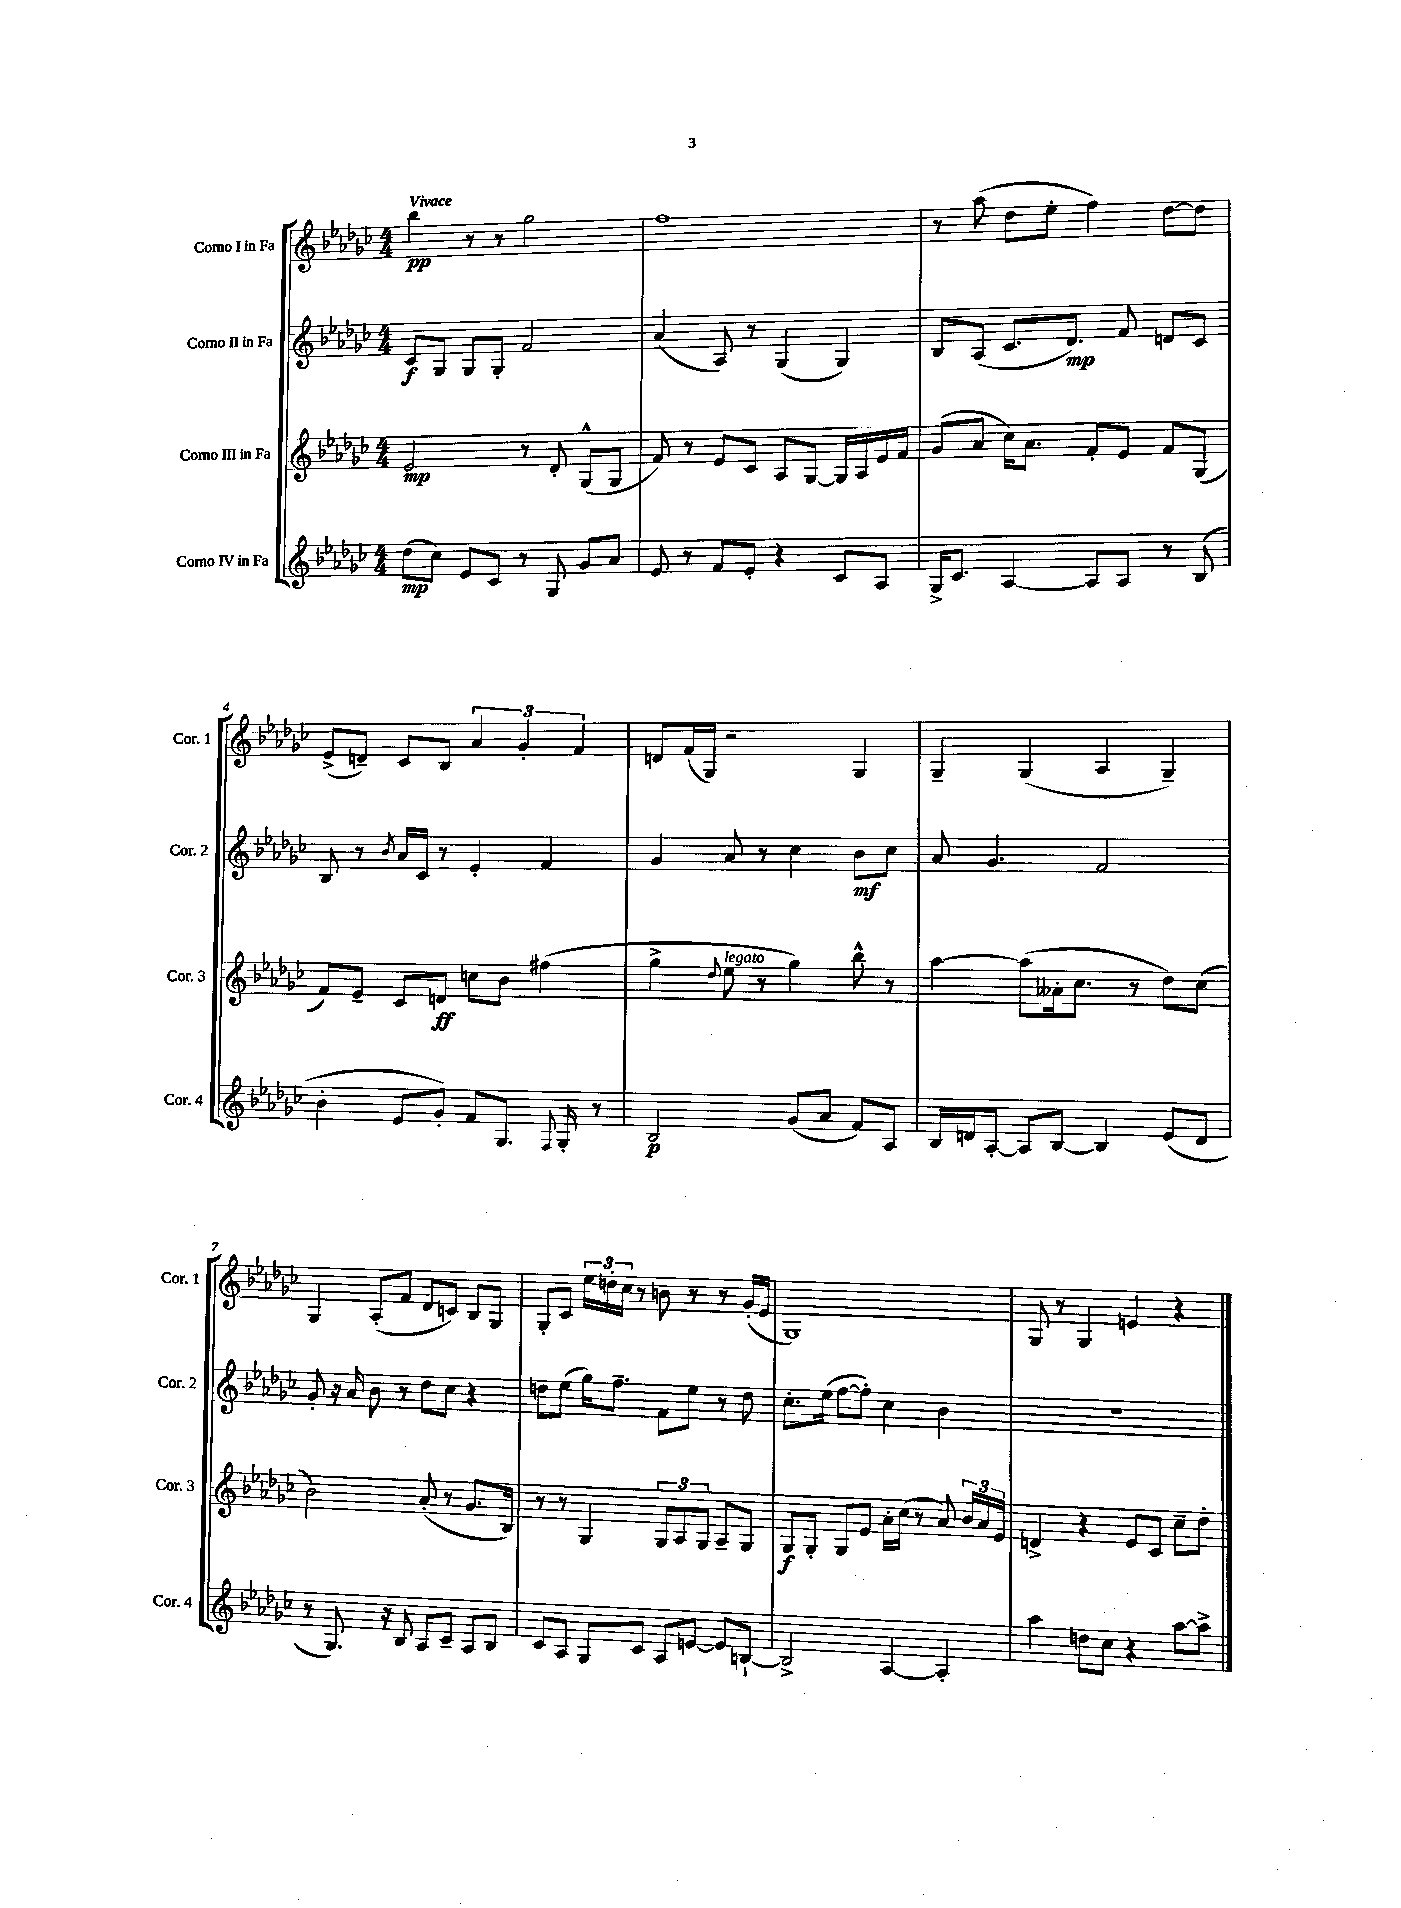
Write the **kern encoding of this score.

**kern	**dynam	**kern	**dynam	**kern	**dynam	**kern	**dynam
*part4	*part4	*part3	*part3	*part2	*part2	*part1	*part1
*staff4	*staff4	*staff3	*staff3	*staff2	*staff2	*staff1	*staff1
*I"Corno IV in Fa	*	*I"Corno III in Fa	*	*I"Corno II in Fa	*	*I"Corno I in Fa	*
*I'Cor. 4	*	*I'Cor. 3	*	*I'Cor. 2	*	*I'Cor. 1	*
*clefG2	*	*clefG2	*	*clefG2	*	*clefG2	*
*k[b-e-a-d-g-c-]	*	*k[b-e-a-d-g-c-]	*	*k[b-e-a-d-g-c-]	*	*k[b-e-a-d-g-c-]	*
*M4/4	*	*M4/4	*	*M4/4	*	*M4/4	*
=1	=1	=1	=1	=1	=1	=1	=1
!	!	!	!	!	!	!LO:TX:a:B:t=Vivace	!
(8dd-\L	mp	2e-/	mp	8c-/L	f	4bb-\	pp
8cc-\J)	.	.	.	8G-/J	.	.	.
8e-/L	.	.	.	8G-/L	.	8r	.
8c-/J	.	.	.	8G-'/J	.	8r	.
8r	.	8r	.	2f/	.	2gg-\	.
8G-/	.	8d-'/	.	.	.	.	.
8g-/L	.	(8G-^^/L	.	.	.	.	.
8a-/J	.	8G-/J	.	.	.	.	.
=2	=2	=2	=2	=2	=2	=2	=2
8e-/	.	8f/)	.	(4a-/	.	1ff	.
8r	.	8r	.	.	.	.	.
8f/L	.	8e-/L	.	8A-/)	.	.	.
8e-'/J	.	8c-/J	.	8r	.	.	.
4r	.	8A-/L	.	(4G-/	.	.	.
.	.	[8G-/J	.	.	.	.	.
8c-/L	.	16G-/LL]	.	4G-/)	.	.	.
.	.	16A-/	.	.	.	.	.
8A-/J	.	16e-/	.	.	.	.	.
.	.	16f/JJ	.	.	.	.	.
=3	=3	=3	=3	=3	=3	=3	=3
16G-^/KL	.	(8g-/L	.	8B-/L	.	8r	.
8.c-/J	.	.	.	.	.	.	.
.	.	8a-/J	.	(8A-/J	.	(8aa-\	.
[4A-/	.	16cc-\KL)	.	8.c-/L	.	8dd-\L	.
.	.	8.a-\J	.	.	.	.	.
.	.	.	.	.	.	8ee-'\J	.
.	.	.	.	8.d-/J)	mp	.	.
8A-/L]	.	8f'/L	.	.	.	4ff\)	.
8A-/J	.	8e-/J	.	8f/	.	.	.
8r	.	8f/L	.	8dn/L	.	[8dd-\L	.
(8B-/	.	(8G-/J	.	8c-/J	.	8dd-\J]	.
!!LO:LB:g=z
=4	=4	=4	=4	=4	=4	=4	=4
4b-'\	.	8f/L)	.	8B-/	.	(8e-^/L	.
.	.	8e-~/J	.	8r	.	8dn~/J)	.
.	.	.	.	8qb-/	.	.	.
8e-/L	.	8c-/L	.	16a-/LL	.	8c-/L	.
.	.	.	.	16c-/JJ	.	.	.
8g-'/J)	.	8dn/J	ff	8r	.	8B-/J	.
8f/L	.	8ccn\L	.	4e-'/	.	6a-/	.
8.G-/J	.	8b-\J	.	.	.	.	.
.	.	.	.	.	.	6g-'/	.
.	.	(4ff#X\	.	4f/	.	.	.
8qqF/	.	.	.	.	.	.	.
16G-'/	.	.	.	.	.	.	.
.	.	.	.	.	.	6f/	.
8r	.	.	.	.	.	.	.
=5	=5	=5	=5	=5	=5	=5	=5
2B-/	p	4gg-^\	.	4g-/	.	8dn/L	.
.	.	.	.	.	.	(16f/L	.
.	.	.	.	.	.	16G-/JJ)	.
.	.	8qqdd-/	.	.	.	.	.
!	!	!LO:TX:a:i:t=legato	!	!	!	!	!
.	.	8ee-\	.	8a-/	.	2r	.
.	.	8r	.	8r	.	.	.
(8g-/L	.	4gg-\)	.	4cc-\	.	.	.
8a-/J	.	.	.	.	.	.	.
8f/L)	.	8bb-^^\	.	8b-\L	mf	4G-/	.
8A-/J	.	8r	.	8cc-\J	.	.	.
=6	=6	=6	=6	=6	=6	=6	=6
16B-/LL	.	[4aa-\	.	8a-/	.	4G-~/	.
16dn/J	.	.	.	.	.	.	.
[8A-'/J	.	.	.	4.g-/	.	.	.
8A-/L]	.	(8aa-\L]	.	.	.	(4G-/	.
[8B-/J	.	16a--X'\k	.	.	.	.	.
.	.	8.cc-\J	.	.	.	.	.
4B-/]	.	.	.	2f/	.	4A-/	.
.	.	8r	.	.	.	.	.
(8e-/L	.	8dd-\L)	.	.	.	4G-~/)	.
8d/J	.	(8cc-\J	.	.	.	.	.
!!LO:LB:g=z
=7	=7	=7	=7	=7	=7	=7	=7
8r	.	2b-\)	.	8g-'/	.	4G-/	.
8.G-/)	.	.	.	16r	.	.	.
.	.	.	.	16a-/	.	.	.
.	.	.	.	8b-\	.	(8A-'/L	.
16r	.	.	.	.	.	.	.
8B-/	.	.	.	8r	.	8f/J	.
8A-/L	.	(8a-'/	.	8dd-\L	.	8d-/L	.
8c-~/J	.	8r	.	8cc-\J	.	8cn/J)	.
8A-/L	.	8.g-/L	.	4r	.	8B-/L	.
8B-/J	.	.	.	.	.	8G-/J	.
.	.	16B-/Jk)	.	.	.	.	.
=8	=8	=8	=8	=8	=8	=8	=8
8c-/L	.	8r	.	8ddn\L	.	8G-'/L	.
8A-/J	.	8r	.	(8ee-\J	.	8c-/J	.
8G-/L	.	4G-/	.	16gg-\KL)	.	24ee-\LL	.
.	.	.	.	.	.	24ddn'\	.
.	.	.	.	8.ff~\J	.	.	.
.	.	.	.	.	.	24cc-\JJ	.
8c-/J	.	.	.	.	.	8r	.
8A-/L	.	12G-/L	.	8f\L	.	8bn\	.
.	.	12A-/	.	.	.	.	.
[8en/J	.	.	.	8ee-\J	.	8r	.
.	.	12G-/J	.	.	.	.	.
8e/L]	.	8A-~/L	.	8r	.	8r	.
[8Bn`/J	.	8G-/J	.	8dd\	.	(16g-'/LL	.
.	.	.	.	.	.	16e-/JJ	.
=9	=9	=9	=9	=9	=9	=9	=9
2B^/]	.	8G-/L	f	8.cc-'\L	.	1G-)	.
.	.	8G-'/J	.	.	.	.	.
.	.	.	.	(16ee-\Jk	.	.	.
.	.	8G-/L	.	[8ff\L	.	.	.
.	.	8e-/J	.	8ff'\J])	.	.	.
[4A-/	.	16a-'\LL	.	4cc-\	.	.	.
.	.	(16cc-\JJ	.	.	.	.	.
.	.	8r	.	.	.	.	.
4A-'/]	.	8a-/)	.	4b-\	.	.	.
.	.	24b-/LL	.	.	.	.	.
.	.	24a-/	.	.	.	.	.
.	.	24e-/JJ	.	.	.	.	.
=10	=10	=10	=10	=10	=10	=10	=10
4aa-\	.	4dn^/	.	1r	.	8G-/	.
.	.	.	.	.	.	8r	.
8ddn\L	.	4r	.	.	.	4G-/	.
8cc-\J	.	.	.	.	.	.	.
4r	.	8e-/L	.	.	.	4en/	.
.	.	8c-/J	.	.	.	.	.
[8aa-\L	.	8cc-~\L	.	.	.	4r	.
8aa-^\J]	.	8dd-'\J	.	.	.	.	.
==	==	==	==	==	==	==	==
*-	*-	*-	*-	*-	*-	*-	*-
